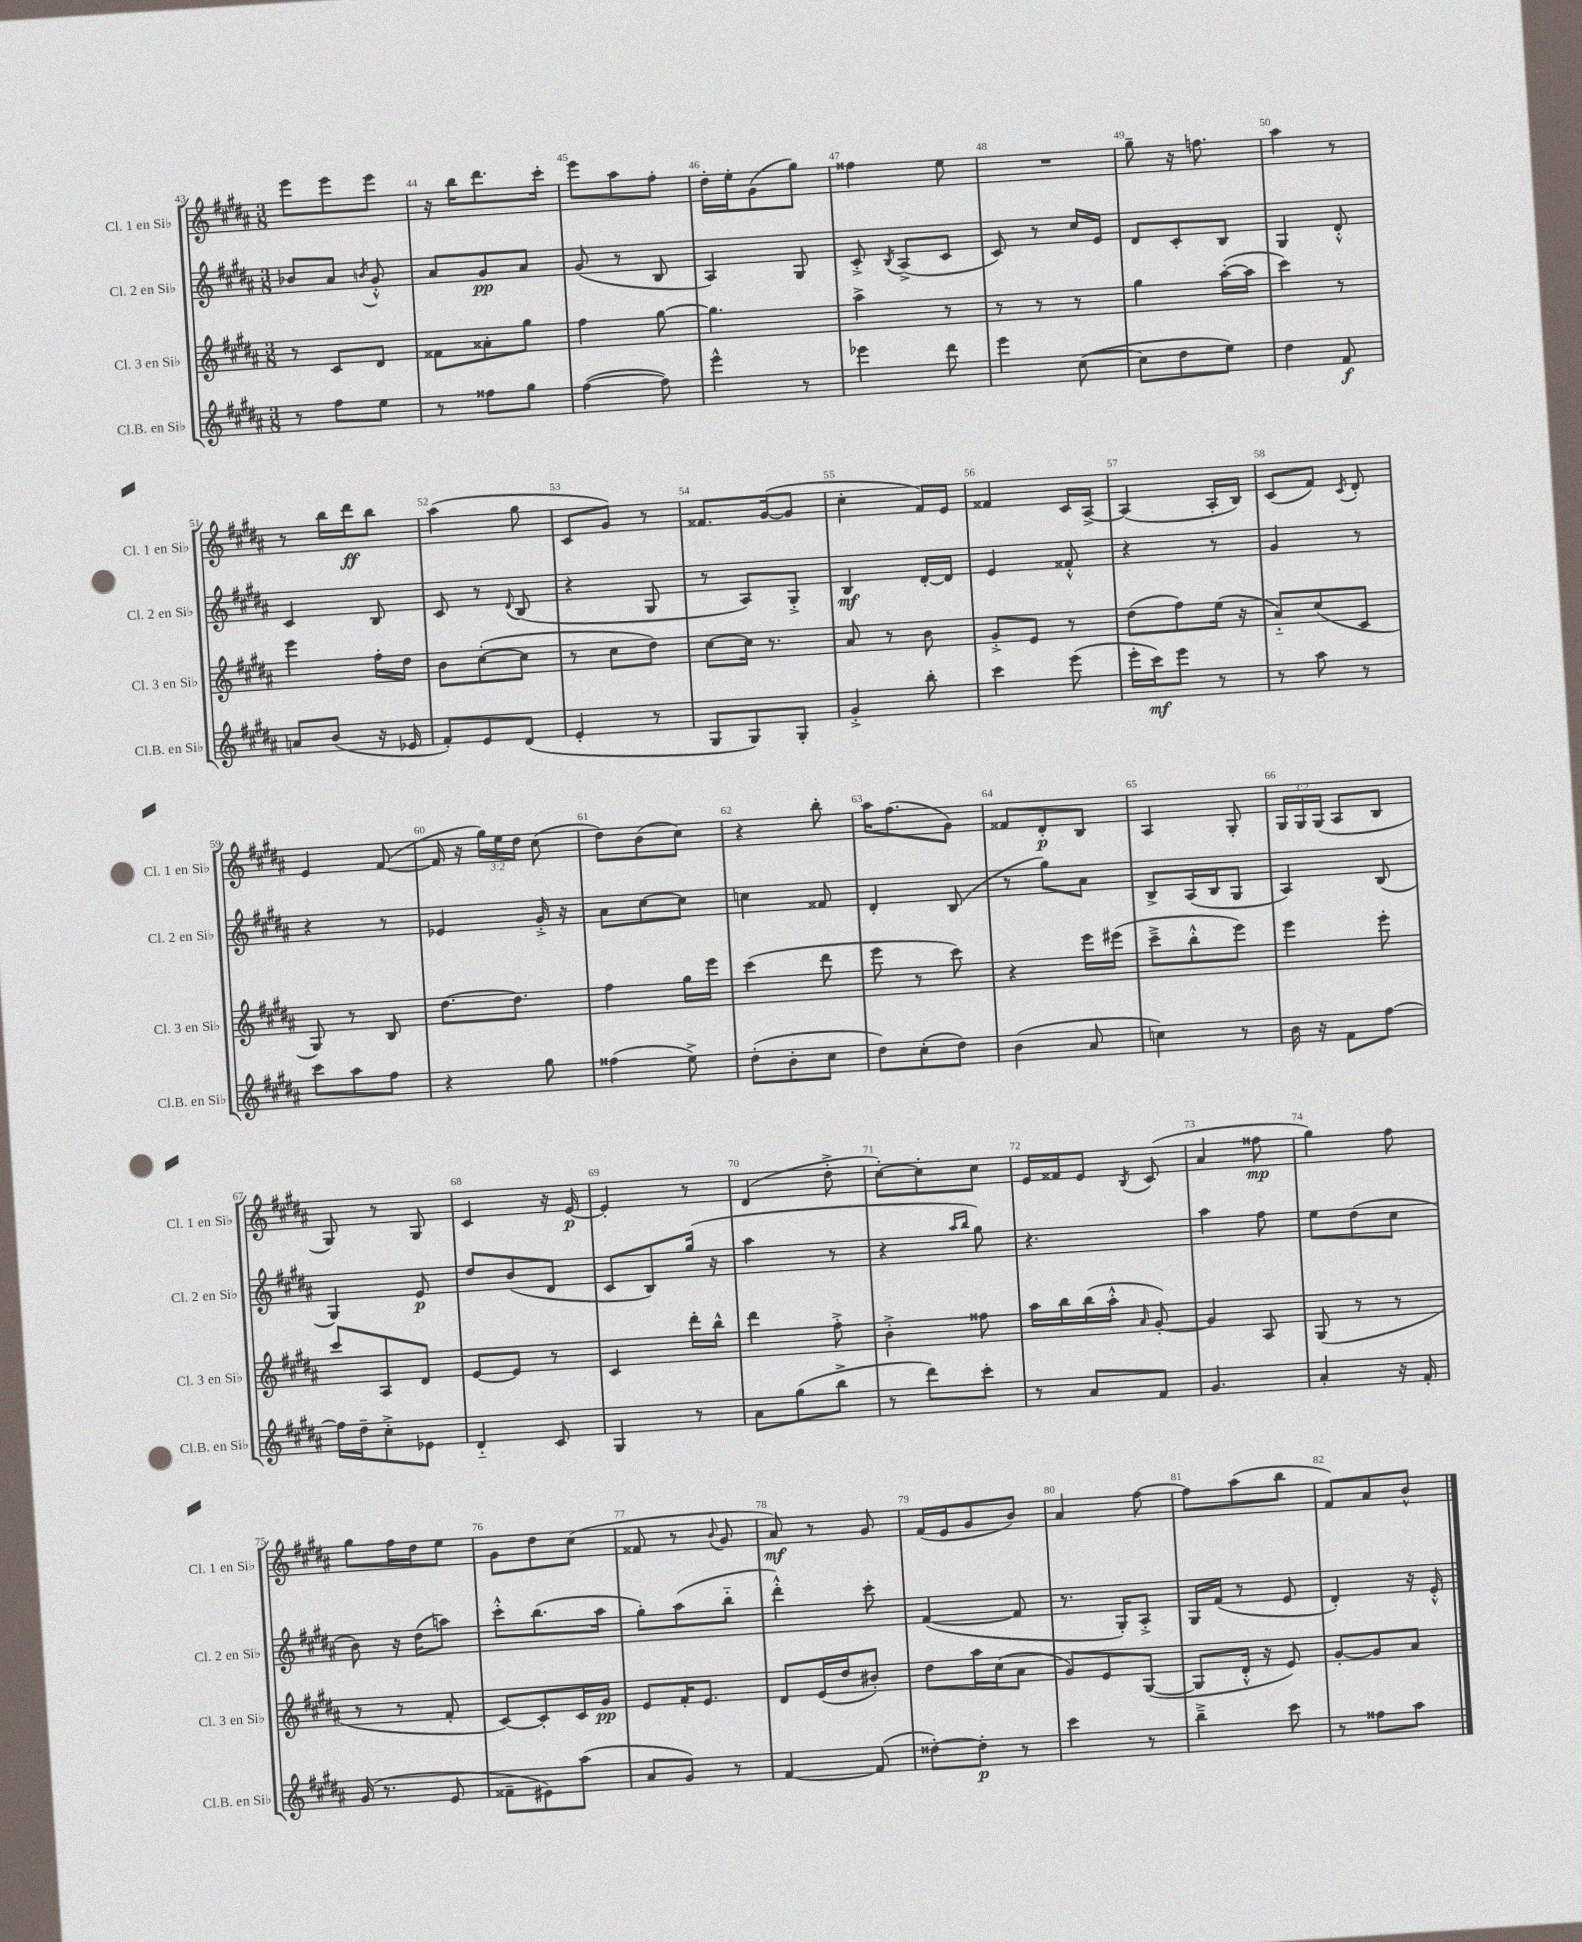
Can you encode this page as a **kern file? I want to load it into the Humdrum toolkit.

**kern	**dynam	**kern	**dynam	**kern	**dynam	**kern	**dynam
*part4	*part4	*part3	*part3	*part2	*part2	*part1	*part1
*staff4	*staff4	*staff3	*staff3	*staff2	*staff2	*staff1	*staff1
*I"Cl.B. en Si♭	*	*I"Cl. 3 en Si♭	*	*I"Cl. 2 en Si♭	*	*I"Cl. 1 en Si♭	*
*I'Cl.B. en Si♭	*	*I'Cl. 3 en Si♭	*	*I'Cl. 2 en Si♭	*	*I'Cl. 1 en Si♭	*
*clefG2	*	*clefG2	*	*clefG2	*	*clefG2	*
*k[f#c#g#d#a#]	*	*k[f#c#g#d#a#]	*	*k[f#c#g#d#a#]	*	*k[f#c#g#d#a#]	*
*M3/8	*	*M3/8	*	*M3/8	*	*M3/8	*
=43	=43	=43	=43	=43	=43	=43	=43
8r	.	8r	.	8b-X/L	.	8eee\L	.
8ff#\L	.	8c#/L	.	8a#/J	.	8eee\	.
.	.	.	.	8qbn/	.	.	.
8ee\J	.	8d#/J	.	8g#'^^/	.	8eee\J	.
=44	=44	=44	=44	=44	=44	=44	=44
8r	.	8f##X\L	.	8a#/L	.	16r	.
.	.	.	.	.	.	16bb\KL	.
8ff##X\L	.	8a##X'\	.	8g#/	pp	8.ddd#\	.
8gg#\J	.	8gg#\J	.	8a#/J	.	.	.
.	.	.	.	.	.	16ccc#'\Jk	.
=45	=45	=45	=45	=45	=45	=45	=45
([4ff#\	.	4ff#\	.	(8g#/	.	8eee\L	.
.	.	.	.	8r	.	8aa#\	.
8ff#\])	.	[8gg#\	.	8B/	.	8ff#'\J	.
=46	=46	=46	=46	=46	=46	=46	=46
4eee^^\	.	4.gg#\]	.	4A#/)	.	16dd#'\LL	.
.	.	.	.	.	.	16ee'\J	.
.	.	.	.	.	.	(8g#\	.
8r	.	.	.	8G#/	.	8gg#\J)	.
=47	=47	=47	=47	=47	=47	=47	=47
4eee-X\	.	4aa#^\	.	8c#'^/	.	4ff##X\	.
.	.	.	.	8qB/	.	.	.
.	.	.	.	(8A#^/L	.	.	.
8ddd#\	.	8r	.	8c#/J	.	8ee\	.
=48	=48	=48	=48	=48	=48	=48	=48
4eee\	.	8r	.	8c#/)	.	4.r	.
.	.	8r	.	8r	.	.	.
([8cc#\	.	8r	.	16cc#/LL	.	.	.
.	.	.	.	16e/JJ	.	.	.
=49	=49	=49	=49	=49	=49	=49	=49
8cc#\L]	.	4gg#\	.	8d#/L	.	8gg#~\	.
8dd#\	.	.	.	8c#'/	.	16r	.
.	.	.	.	.	.	8.ffn\	.
8ee\J)	.	([16aa#'\LL	.	8B/J	.	.	.
.	.	16aa#\JJ]	.	.	.	.	.
=50	=50	=50	=50	=50	=50	=50	=50
4dd#\	.	4ccc#\)	.	4G#/	.	4aa#\	.
8f#/	f	8r	.	8d#'^^/	.	8r	.
!!LO:LB:g=z
=51	=51	=51	=51	=51	=51	=51	=51
8an/L	.	4eee\	.	4c#/	.	8r	.
(8b/J	.	.	.	.	.	16bb\LL	.
.	.	.	.	.	.	16ddd#\J	ff
16r	.	16ff#'\LL	.	8B/	.	8bb\J	.
16e-X/	.	16dd#\JJ	.	.	.	.	.
=52	=52	=52	=52	=52	=52	=52	=52
8f#'/L)	.	8b\L	.	8c#/	.	(4aa#\	.
8e/	.	([8cc#'\	.	8r	.	.	.
.	.	.	.	8qqd#/	.	.	.
(8d#/J	.	8cc#\J]	.	(8B/	.	8gg#\	.
=53	=53	=53	=53	=53	=53	=53	=53
4e'/	.	8r	.	4r	.	8c#/L	.
.	.	8cc#\L	.	.	.	8g#/J)	.
8r	.	8dd#\J)	.	8G#/	.	8r	.
=54	=54	=54	=54	=54	=54	=54	=54
8G#/L	.	[8cc#\L	.	8r	.	8.f##X/L	.
8G#/)	.	16cc#\Jk]	.	8A#/L)	.	.	.
.	.	8.r	.	.	.	([16g#/k	.
8G#'/J	.	.	.	8G#'^/J	.	8g#/J]	.
=55	=55	=55	=55	=55	=55	=55	=55
4g#'^/	.	8a#/	.	4B/	mf	4cc#'\	.
.	.	8r	.	.	.	.	.
8bb'\	.	8b\	.	[16d#'/LL	.	16f#/LL)	.
.	.	.	.	16d#/JJ]	.	16e/JJ	.
=56	=56	=56	=56	=56	=56	=56	=56
4ccc#\	.	8g#'^/L	.	4e/	.	4f##X/	.
.	.	8e/J	.	.	.	.	.
(8eee\	.	8r	.	8f##X'^^/	.	16c#/LL	.
.	.	.	.	.	.	[16A#^/JJ	.
=57	=57	=57	=57	=57	=57	=57	=57
16eee'\LL	.	(8dd#\L	.	4r	.	(4A#/]	.
16ccc#\J)	mf	.	.	.	.	.	.
8eee\J	.	8ff#\)	.	.	.	.	.
8r	.	(16ee\Jk	.	8r	.	16A#'/LL	.
.	.	16r	.	.	.	16B/JJ)	.
=58	=58	=58	=58	=58	=58	=58	=58
8r	.	8a#/L)	.	4g#/	.	(8c#/L	.
8aa#\	.	(8cc#/	.	.	.	8f#/J)	.
.	.	.	.	.	.	8qc#/	.
8r	.	8c#/J	.	8r	.	8d#'/	.
!!LO:LB:g=z
=59	=59	=59	=59	=59	=59	=59	=59
8ccc#\L	.	8G#/)	.	4r	.	4e/	.
8aa#\	.	8r	.	.	.	.	.
8ff#\J	.	8B/	.	8r	.	([8f#/	.
=60	=60	=60	=60	=60	=60	=60	=60
4r	.	[8.dd#\L	.	4e-X/	.	16f#/]	.
.	.	.	.	.	.	16r	.
.	.	.	.	.	.	24gg#\LL)	.
.	.	.	.	.	.	24ee\	.
.	.	8.dd#\J]	.	.	.	.	.
.	.	.	.	.	.	24dd#\JJ	.
8gg#\	.	.	.	16g#'^/	.	(8cc#\	.
.	.	.	.	16r	.	.	.
=61	=61	=61	=61	=61	=61	=61	=61
(4ff##X\	.	4ff#\	.	8a#\L	.	8dd#\L)	.
.	.	.	.	[8cc#\	.	(8b\	.
8ee^\)	.	16gg#\LL	.	8cc#\J]	.	8cc#\J)	.
.	.	16eee\JJ	.	.	.	.	.
=62	=62	=62	=62	=62	=62	=62	=62
(8dd#'\L	.	(4ccc#\	.	4ccn\	.	4r	.
8b'\	.	.	.	.	.	.	.
8cc#\J	.	8ddd#\	.	8f##X/	.	8bb'\	.
=63	=63	=63	=63	=63	=63	=63	=63
8dd#\L)	.	8eee\	.	4d#'/	.	16aa#\KL	.
.	.	.	.	.	.	(8.ff#\	.
(8cc#'\	.	8r	.	.	.	.	.
8dd#\J)	.	8ccc#\)	.	(8B/	.	8g#\J)	.
=64	=64	=64	=64	=64	=64	=64	=64
(4b\	.	4r	.	8r	.	8f##X/L	.
.	.	.	.	8gg#\L)	.	8d#'/	p
8a#/	.	16eee\LL	.	8a#\J	.	8B/J	.
.	.	(16eee#X\JJ	.	.	.	.	.
=65	=65	=65	=65	=65	=65	=65	=65
4ccn\)	.	8ccc#~^\L	.	8B^/L	.	4A#/	.
.	.	8bb'^^\	.	(16A#/L	.	.	.
.	.	.	.	16B/J	.	.	.
8r	.	8eee\J)	.	8G#/J	.	8G#'/	.
=66	=66	=66	=66	=66	=66	=66	=66
16b\	.	4eee\	.	4A#/)	.	24G#/LL	.
.	.	.	.	.	.	24G#/	.
16r	.	.	.	.	.	.	.
.	.	.	.	.	.	(24G#/JJ	.
8f#\L	.	.	.	.	.	8A#/L	.
[8ff#\J	.	8eee'\	.	(8B/	.	8B/J	.
!!LO:LB:g=z
=67	=67	=67	=67	=67	=67	=67	=67
16ff#\LL]	.	8ccc#/L	.	4G#/)	.	8G#/)	.
16dd#~\J	.	.	.	.	.	.	.
8cc#'^\	.	8A#/	.	.	.	8r	.
8e-X\J	.	8d#/J	.	8e/	p	8G#/	.
=68	=68	=68	=68	=68	=68	=68	=68
4d#/	.	[8e/L	.	8dd#/L	.	4c#/	.
.	.	8e/J]	.	(8b/	.	.	.
8c#/	.	8r	.	8d#/J	.	16r	.
.	.	.	.	.	.	[16e/	p
=69	=69	=69	=69	=69	=69	=69	=69
4G#/	.	4c#/	.	8c#/L	.	4e'/]	.
.	.	.	.	8B/)	.	.	.
8r	.	16ddd#'\LL	.	(16gg#/Jk	.	8r	.
.	.	16bb^^\JJ	.	16r	.	.	.
=70	=70	=70	=70	=70	=70	=70	=70
8a#\L	.	4ddd#\	.	4aa#\	.	(4d#/	.
(8gg#\	.	.	.	.	.	.	.
8bb^\J	.	8ff#'^\	.	8r	.	8dd#'^\	.
=71	=71	=71	=71	=71	=71	=71	=71
8r	.	4b'^\	.	4r	.	[8cc#'\L)	.
8ddd#\L)	.	.	.	.	.	8cc#'\]	.
.	.	.	.	16qqaa#/LL	.	.	.
.	.	.	.	16qqbb/JJ	.	.	.
8ccc#'\J	.	8ff##X\	.	8gg#\)	.	8cc#\J	.
=72	=72	=72	=72	=72	=72	=72	=72
8r	.	16aa#\LL	.	4.r	.	16e/LL	.
.	.	16bb\	.	.	.	16f##X/J	.
8a#/L	.	(16bb\	.	.	.	8e/J	.
.	.	16aa#'^^\JJ	.	.	.	.	.
.	.	16qqa#/	.	.	.	8qB/	.
8f#/J	.	[8g#'/)	.	.	.	(8c#/	.
=73	=73	=73	=73	=73	=73	=73	=73
4.g#/	.	4g#/]	.	4aa#\	.	4a#/	.
.	.	8A#/	.	8ff#\	.	8ff##X\	mp
=74	=74	=74	=74	=74	=74	=74	=74
4a#'/	.	(8G#/	.	8ee\L	.	4gg#\)	.
.	.	8r	.	(8dd#\	.	.	.
16r	.	8r	.	8cc#\J	.	8ff#\	.
16f#'/	.	.	.	.	.	.	.
!!LO:LB:g=z
=75	=75	=75	=75	=75	=75	=75	=75
(16g#/	.	8r	.	8b\)	.	8gg#\L	.
8.r	.	.	.	.	.	.	.
.	.	8r	.	16r	.	16ff#\L	.
.	.	.	.	(16dd#\KL	.	16dd#\J	.
8e/	.	8f#'/	.	8aan\J)	.	8ee\J	.
=76	=76	=76	=76	=76	=76	=76	=76
8f##X~\L	.	[8c#/L)	.	8ccc#'^^\L	.	8g#\L	.
8e#X\)	.	8c#'/]	.	(8.bb\	.	8dd#\	.
(8aa#\J	.	16c#/L	.	.	.	(8cc#\J	.
.	.	16g#/JJ	pp	16aa#\Jk	.	.	.
=77	=77	=77	=77	=77	=77	=77	=77
8a#/L	.	8e/L	.	8gg#'\L)	.	8f##X/	.
8g#/J)	.	16f#'/K	.	(8aa#\	.	8r	.
.	.	8.e/J	.	.	.	.	.
.	.	.	.	.	.	8qqb/	.
8r	.	.	.	8bb\J	.	8g#/	.
=78	=78	=78	=78	=78	=78	=78	=78
[4f#/	.	8d#/L	.	4ddd#'^^\)	.	8a#/)	mf
.	.	(16e/L	.	.	.	8r	.
.	.	16dd#/J	.	.	.	.	.
(8f#/]	.	8b#X'/J)	.	8ccc#'\	.	8g#/	.
=79	=79	=79	=79	=79	=79	=79	=79
[8dd##X'\L)	.	8dd#\L	.	([4f#/	.	(16f#/LL	.
.	.	.	.	.	.	16e/J	.
8dd##'\J]	p	16aa#\L	.	.	.	8g#/	.
.	.	(16cc#\J	.	.	.	.	.
8r	.	8a#\J	.	8f#/]	.	8b/J)	.
=80	=80	=80	=80	=80	=80	=80	=80
4ccc#\	.	8g#/L)	.	8.r	.	4a#/	.
.	.	8e/	.	.	.	.	.
.	.	.	.	16G#'/KL)	.	.	.
8r	.	([8G#/J	.	8A#'^/J	.	[8ff#\	.
=81	=81	=81	=81	=81	=81	=81	=81
4bb~^\	.	8G#/L]	.	16G#/LL	.	8ff#\L]	.
.	.	.	.	(16f#/JJ	.	.	.
.	.	16d#'^^/Jk	.	8r	.	(8aa#\	.
.	.	16r	.	.	.	.	.
8ccc#\	.	8e/)	.	8e/	.	8bb\J	.
=82	=82	=82	=82	=82	=82	=82	=82
8r	.	[8g#'/L	.	4d#'/)	.	8f#/L)	.
8ff##X\L	.	8g#/]	.	.	.	8a#/	.
8aa#\J	.	8a#/J	.	16r	.	8b^^/J	.
.	.	.	.	16e'^^/	.	.	.
==	==	==	==	==	==	==	==
*-	*-	*-	*-	*-	*-	*-	*-
